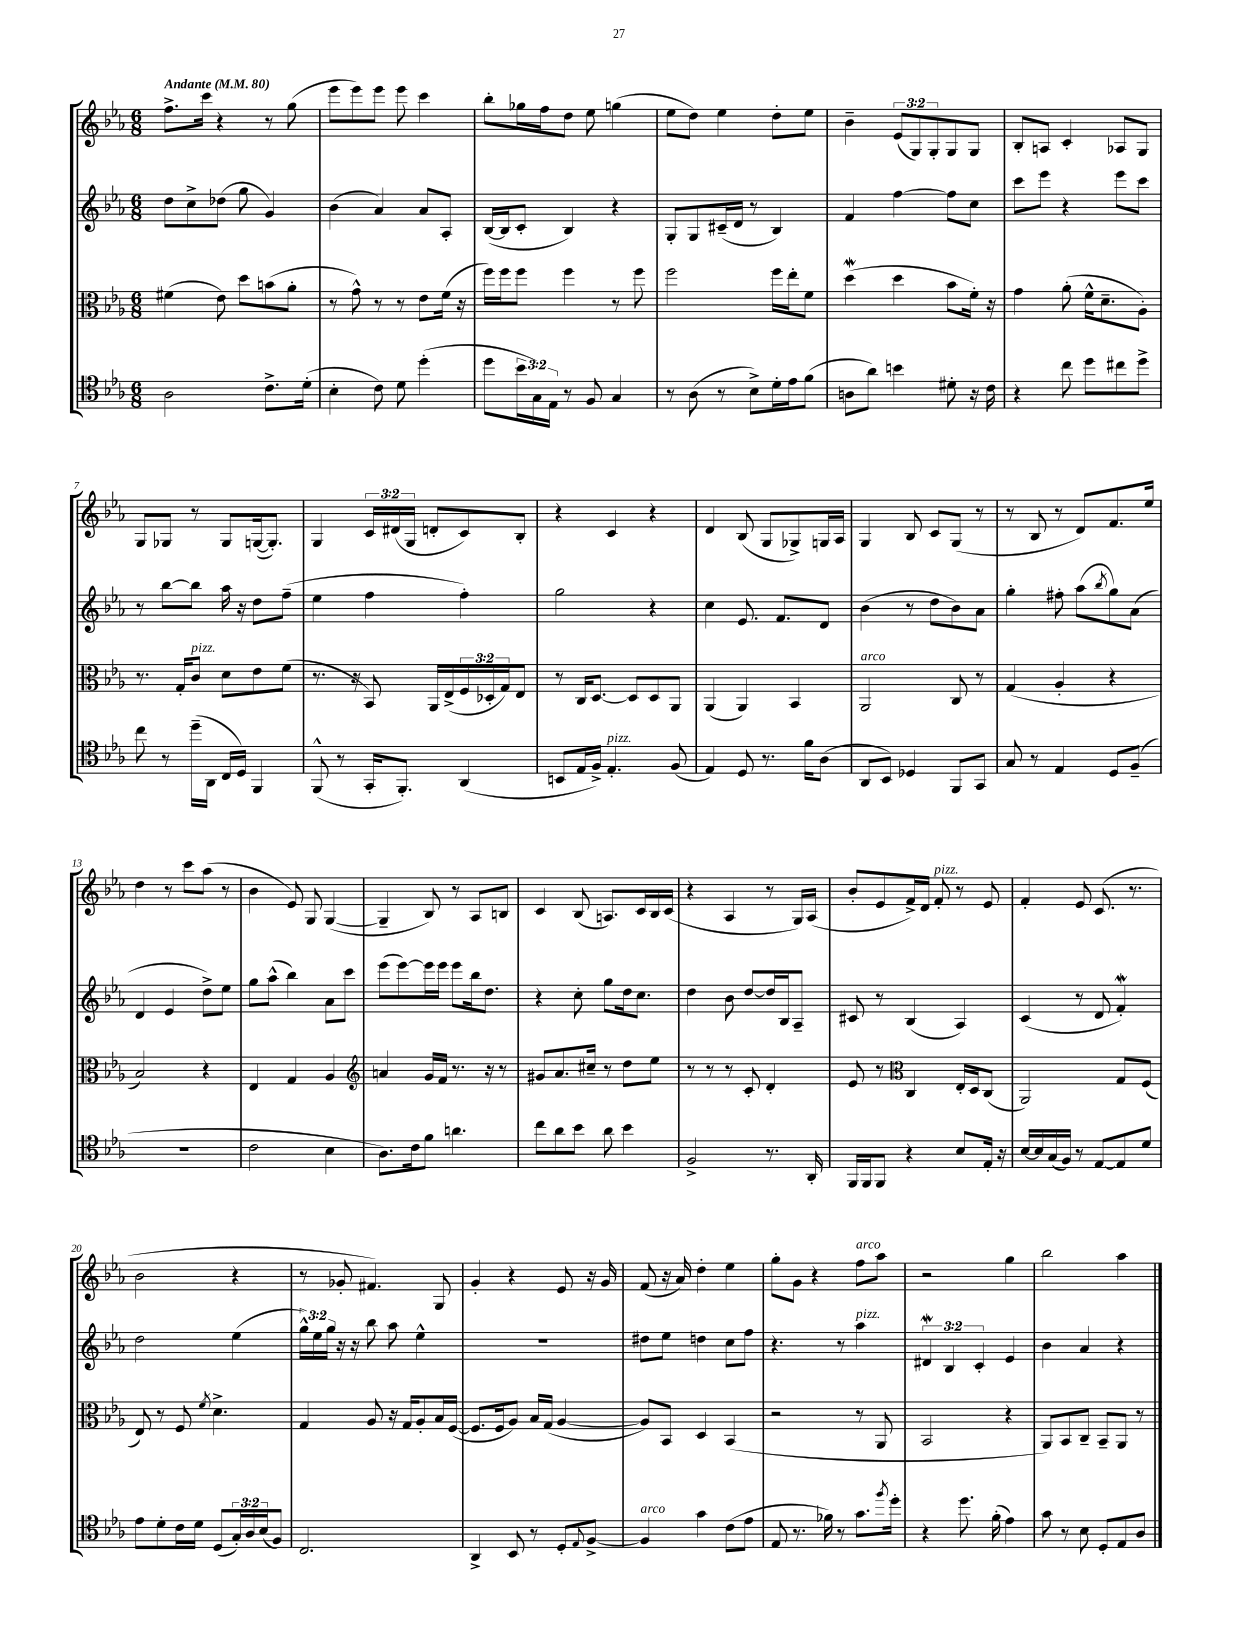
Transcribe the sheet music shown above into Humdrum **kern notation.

**kern	**kern	**kern	**kern
*staff4	*staff3	*staff2	*staff1
*clefC4	*clefC3	*clefG2	*clefG2
*k[b-e-a-]	*k[b-e-a-]	*k[b-e-a-]	*k[b-e-a-]
*M6/8	*M6/8	*M6/8	*M6/8
*MM80	*MM80	*MM80	*MM80
2A-\	(4f#\	8dd\L	8.ff^\L
.	.	8cc^\	.
.	.	.	16ccc\Jk
.	8e-\)	(8dd-\J	4r
.	8dd\L	8gg\	.
8.c^\L	(8b\	4g/)	8r
.	8a-'\J	.	(8gg\
(16d'\Jk	.	.	.
=	=	=	=
4B-'\	8r	(4b-\	8eee-\L
.	8g^^\)	.	8eee-\)
8c\)	8r	4a-/)	8eee-\J
8d\	8r	.	8eee-\
(4dd'\	8e-\L	8a-/L	4ccc\
.	(16f\Jk	8A-'/J	.
.	16r	.	.
=	=	=	=
8dd\L	16ff\LL)	([16B-/LL	8bb-'\L
.	16ff\J	16B-/]J	.
24b-\L	8ff\J	8c'/J	16gg-\L
24G\)	.	.	.
.	.	.	16ff\J
24E-\JJ	.	.	.
8r	4ff\	4B-/)	8dd\J
8F/	.	.	8ee-\
4G/	8r	4r	(4gg\
.	8ff\	.	.
=	=	=	=
8r	2ff\	8G'/L	8ee-\L
(8A-\	.	8G/	8dd\J)
8r	.	(16c#~/L	4ee-\
.	.	16d/JJ	.
8B-^\L)	.	8r	.
16d'\L	16ff\LL	4B-/)	8dd'\L
16e-\J	16ee-'\J	.	.
(8f\J	8f\J	.	8ee-\J
=	=	=	=
8A\L	(4dd\	4f/	4b-~\
8a-\J)	.	.	.
4b\	4dd\	[4ff\	(12e-/L
.	.	.	12G/)
.	.	.	12G'/
8d#'\	8b-\L	8ff\]L	8G/
16r	16f'\Jk)	8cc\J	8G/J
16c\	16r	.	.
=	=	=	=
4r	4g\	8ccc\L	8B-'/L
.	.	8eee-\J	8A/J
8cc\	(8a-'\	4r	4c'/
8dd\L	16f^^\LK	.	.
.	8.d~\	.	.
8cc#\	.	8eee-\L	8A-/L
8dd^\J	8A-'\J)	8ccc\J	8G/J
=	=	=	=
8cc\	8.r	8r	8G/L
8r	.	[8bb-\L	8G-/J
.	16G'/LK	.	.
(16dd~\LL	8c/J	8bb-\]J	8r
16AA-\JJ	.	.	.
16C/LL	8d\L	16aa-\	8G-/L
16D/JJ)	.	16r	.
4FF/	8e-\	8dd\L	([16G/k
.	.	.	8.G'/]J)
.	(8f\J	(8ff~\J	.
=	=	=	=
(8FF^^/	8.r	4ee-\	4G/
8r	.	.	.
.	16r	.	.
16GG'/LK	8BB-/)	4ff\	24c/LL
.	.	.	(24d#/
8.FF'/J)	.	.	.
.	.	.	24G/JJ
.	16AA-/LL	.	8d'/L
.	(16E-^/	.	.
(4AA-/	24F/	4ff'\)	8c/)
.	24D-'/	.	.
.	24G/J)	.	.
.	8E-/J	.	8B-'/J
=	=	=	=
8BB/L	8r	2gg\	4r
16E-/L	16C/LK	.	.
16F^/JJ)	[8.D/J	.	.
4.E-'/	.	.	4c/
.	8D/]L	.	.
.	8D/	4r	4r
(8F/	8AA-/J	.	.
=	=	=	=
4E-/)	(4AA-/	4cc\	4d/
8D/	4AA-/)	8.e-/	(8B-/
8.r	.	.	8G/L
.	.	8.f/L	.
.	4BB-/	.	8G-^/)
16f\LK	.	.	.
(8A-\J	.	8d/J	16G/L
.	.	.	16A-/JJ
=	=	=	=
8AA-/L	2AA-/	(4b-\	4G/
8BB-/J)	.	.	.
4D-/	.	8r	8B-/
.	.	8dd\L	8c/L
8FF/L	8C/	8b-\)	(8G/J
8GG/J	8r	8a-\J	8r
=	=	=	=
8G/	(4G/	4gg'\	8r
8r	.	.	8B-/
4E-/	4A-'/	8ff#'\	8r
.	.	(8aa-\L	8d/L)
.	.	8qbb-/	.
8D/L	4r	8gg\)	8.f/
(8F~/J	.	(8a-\J	.
.	.	.	16ee-/Jk
=	=	=	=
2.r	2B-/)	4d/	4dd\
.	.	4e-/	8r
.	.	.	8ccc\L
.	4r	8dd^\L)	(8aa-\J
.	.	8ee-\J	8r
=	=	=	=
2c\	4E-/	8gg\L	4b-\
.	.	(8aa-^^\J	.
.	4G/	4bb-\)	8e-/)
.	.	.	8G/
4B-\	4A-/	8a-\L	([4G/
.	.	8ccc\J	.
=	=	=	=
*	*clefG2	*	*
8.A-\L)	4a/	(8eee-\L	4G~/]
.	.	[8eee-\)	.
16c\k	.	.	.
8f\J	16g/LL	16eee-\]L	8B-/)
.	16f/JJ	16eee-\JJ	.
4.a\	8.r	8eee-\L	8r
.	.	16bb-\k	8A-/L
.	16r	8.dd\J	.
.	8r	.	8B/J
=	=	=	=
8cc\L	8g#/L	4r	4c/
8a-\	8.a-/	.	.
8b-\J	.	8cc'\	(8B-/
.	16cc#~/Jk	.	.
8a-\	8r	8gg\L	8.A/L)
4b-\	8dd\L	16dd\k	.
.	.	8.cc\J	16c/L
.	8ee-\J	.	16B-/
.	.	.	(16c/JJ
=	=	=	=
2F^/	8r	4dd\	4r
.	8r	.	.
.	8r	8b-\	4A-/
.	8c'/	[8dd/L	.
8.r	4d'/	16dd/]L	8r
.	.	16B-/J	.
.	.	8A-~/J	16G/LL)
16AA-'/	.	.	(16A-/JJ
=	=	=	=
16FF/LL	8e-/	8c#/	8b-'/L
16FF/J	.	.	.
8FF/J	8r	8r	8e-/
*	*clefC3	*	*
4r	4C/	(4B-/	16f^/L)
.	.	.	16d/JJ
.	.	.	8f'/
8B-/L	16E-'/LL	4A-/)	8r
.	16D/J	.	.
16E-'/Jk	(8C/J	.	8e-/
16r	.	.	.
=	=	=	=
[16B-/LL	2AA-/)	(4c/	4f'/
16B-/]	.	.	.
(16G/	.	.	.
16F/JJ)	.	.	.
8r	.	8r	8e-/
[8E-/L	.	8d/	(8.c/
8E-/]	8G/L	4f'/)	.
.	.	.	8.r
8d/J	(8F/J	.	.
=	=	=	=
8e-\L	8E-/)	2dd\	2b-\
8d'\	8r	.	.
16c\L	8F/	.	.
16d\JJ	.	.	.
.	8qf/	.	.
(8D/L	4.d^\	.	.
24G'/L)	.	(4ee-\	4r
24A-/	.	.	.
(24B-/J	.	.	.
8F/J)	.	.	.
=	=	=	=
2.C/	4G/	24gg^^\LL)	8r
.	.	24ee-\	.
.	.	24gg\JJ	.
.	.	16r	8g-'/
.	.	16r	.
.	8A-/	8bb-\	4.f#/)
.	16r	8aa-\	.
.	16G/LK	.	.
.	8A-'/	4ee-^^\	.
.	16B-/L	.	8G/
.	([16F/JJ	.	.
=	=	=	=
4AA-^/	8.F/]L	2.r	4g'/
.	16F/k	.	.
8BB-/	8A-/J)	.	4r
8r	16B-/LL	.	.
.	(16G/JJ	.	.
8D'/L	[4A-/	.	8e-/
8qqE-/	.	.	.
[8F^/J	.	.	16r
.	.	.	16g/
=	=	=	=
4F/]	8A-/]L)	8dd#\L	(8f/
.	8BB-/J	8ee-\J	16r
.	.	.	16a-/)
4g\	4D/	4dd\	4dd'\
(8c\L	(4BB-/	8cc\L	4ee-\
8e-\J	.	8ff\J	.
=	=	=	=
8E-/	2r	4.r	8gg'\L
8.r	.	.	8g\J
.	.	.	4r
16f-\)	.	.	.
8r	.	8r	.
8.g\L	8r	4aa-\	8ff\L
.	8AA-/	.	8aa-\J
8qff/	.	.	.
16dd'\Jk	.	.	.
=	=	=	=
4r	2BB-/	6d#/	2r
.	.	6B-/	.
8.dd\	.	.	.
.	.	6c'/	.
(16f'\	.	.	.
4e-\)	4r	4e-/	4gg\
=	=	=	=
8g\	8AA-/L)	4b-\	2bb-\
8r	8BB-/	.	.
8B-\	8C~/J	4a-/	.
8D'/L	8BB-~/L	.	.
8E-/	8AA-/J	4r	4aa-\
8A-/J	8r	.	.
==	==	==	==
*-	*-	*-	*-
